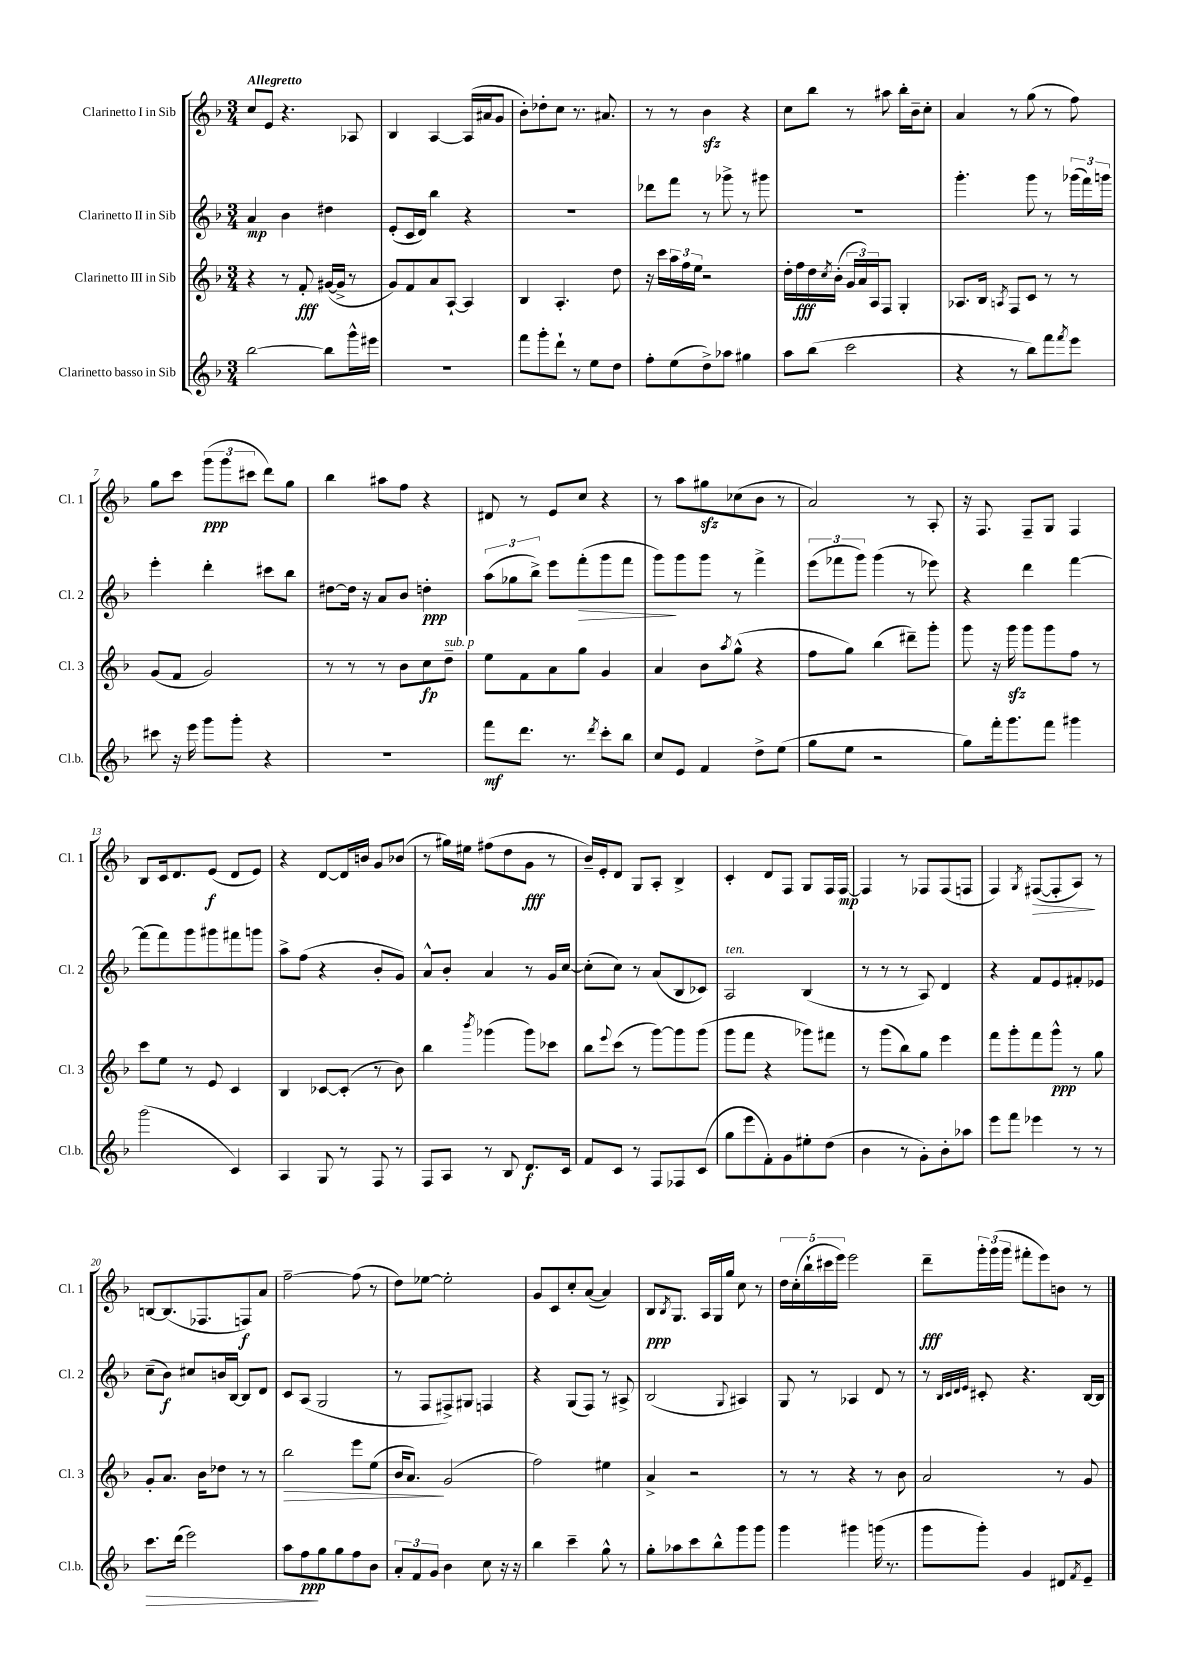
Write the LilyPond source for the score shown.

<<
\new StaffGroup <<
\new Staff = "s0" \with { instrumentName = "Clarinetto I in Sib" shortInstrumentName = "Cl. 1" } {
    \clef treble \key f \major \numericTimeSignature \time 3/4 \tempo "Allegretto"
    c''8 e'8 r4. aes8 |
    bes4 a4~ a16( ais'16 g'8 |
    bes'8-.) des''8-. c''8 r8. ais'8. |
    r8 r8 bes'4\sfz r4 |
    c''8 bes''8 r8 ais''8 bes''16-. bes'16-- c''8-. |
    a'4 r8 g''8( r8 f''8) |
    g''8 c'''8 \tuplet 3/2 { g'''8\ppp( g'''8 cis'''8 } d'''8) g''8 |
    bes''4 ais''8 f''8 r4 |
    dis'8 r8 e'8 c''8 r4 |
    r8 a''8 gis''8\sfz ces''8( bes'8 r8 |
    a'2) r8 a8-. |
    r16 f8. f8-- g8 f4 |
    bes8 c'16 d'8. e'8\f( d'8 e'8) |
    r4 d'8~ d'16 b'16 g'8 bes'8( |
    r8 gis''16) eis''16 fis''8( d''8 g'8\fff r8 |
    bes'16--) e'16-. d'8 g8 a8-. bes4-> |
    c'4-. d'8 f8 g8 f16 f16~\mp |
    f4 r8 fes8 fes8( f8 |
    f4) \acciaccatura { g8 } fis8~\>( fis8-. a8\!) r8 |
    b8~ b8.( fes8. f8\f) a'8 |
    f''2~-- f''8( r8 |
    d''8) ees''8~ ees''2-. |
    g'8 c'8 c''8-. a'8~( a'4) |
    bes8\ppp \acciaccatura { bes8 } g8. a16 g16 g''16 c''8 r8 |
    \tuplet 5/4 { d''16 c''16-.( bes''16-! cis'''16 e'''16) } e'''2 |
    d'''8--\fff \tuplet 3/2 { g'''16-. g'''16( g'''16 } fis'''8-. e'''8) b'8 r8 \bar "|." |
}
\new Staff = "s1" \with { instrumentName = "Clarinetto II in Sib" shortInstrumentName = "Cl. 2" } {
    \clef treble \key f \major \numericTimeSignature \time 3/4
    a'4\mp bes'4 dis''4 |
    e'8-.( c'16 d'16) bes''4 r4 |
    R2. |
    des'''8 f'''8 r8 ges'''8-> r8 gis'''8 |
    R2. |
    g'''4.-. g'''8 r8 \tuplet 3/2 { ges'''16( f'''16) g'''16 } |
    e'''4-. d'''4-. cis'''8 bes''8 |
    dis''8~ dis''16 r16 a'8 bes'8 d''4-.\ppp |
    \tuplet 3/2 { a''8( ges''8 bes''8->) } e'''8 f'''8-.\>( g'''8 f'''8 |
    g'''8\!) g'''8 g'''8 r8 f'''4-> |
    \tuplet 3/2 { e'''8( fes'''8 g'''8) } g'''4( r8 ees'''8) |
    r4 d'''4 f'''4~ |
    f'''8( f'''8) g'''8 gis'''8 fis'''8 g'''8 |
    a''8-> f''8( r4 bes'8-. g'8) |
    a'8-^ bes'8-. a'4 r8 g'16 c''16~ |
    c''8-.( c''8) r8 a'8( bes8 ces'8) |
    a2^\markup { \italic "ten." } bes4( |
    r8 r8 r8 a8) d'4 |
    r4 f'8 e'8 fis'8-. ees'8 |
    c''8--( bes'8\f) cis''8 b'16 bes16~ bes8 d'8 |
    c'8 a8( g2 |
    r8 f8 fis8->) gis8 f4 |
    r4 g8( f8) r8 ais8-> |
    bes2( \appoggiatura { g8 } ais4) |
    g8 r8 aes4 d'8 r8 |
    r8 \grace { bes32 c'32 d'32 e'32 } cis'8-. r4. bes16~ bes16 \bar "|." |
}
\new Staff = "s2" \with { instrumentName = "Clarinetto III in Sib" shortInstrumentName = "Cl. 3" } {
    \clef treble \key f \major \numericTimeSignature \time 3/4
    r4 r8 f'8-.\fff gis'16~( gis'16-> r8 |
    g'8) f'8 a'8 a8~-! a4 |
    bes4 a4.-. d''8 |
    r16 c'''16 \tuplet 3/2 { a''16 f''16 e''16 } r2 |
    d''16-. f''16\fff d''16 \acciaccatura { c''8 } bes'16-.( \tuplet 3/2 { g'16 a'16) a16 } f8 g4-. |
    aes8. bes16 \acciaccatura { a8 } f8 c'8 r8 r8 |
    g'8( f'8 g'2) |
    r8 r8 r8 bes'8 c''8\fp d''8--^\markup { \italic "sub. p" } |
    e''8 f'8 a'8 g''8 g'4 |
    a'4 bes'8 \acciaccatura { a''8 } g''8-^( r4 |
    f''8 g''8) bes''4( dis'''8--) g'''8-. |
    g'''8 r16 g'''16\sfz g'''8 g'''8 f''8 r8 |
    c'''8 e''8 r8 e'8 c'4 |
    bes4 ces'8~ ces'8-.( r8 bes'8) |
    bes''4 \acciaccatura { bes'''8 } ges'''4( ges'''8) ces'''8 |
    bes''8 \appoggiatura { e'''8 } c'''8( r8 g'''8~) g'''8 g'''8( |
    g'''8 f'''8 r4 ges'''8) fis'''8 |
    r8 g'''8( bes''8) g''8 e'''4 |
    f'''8 g'''8-. f'''8 g'''8-^\ppp r8 g''8 |
    g'8-. a'8. bes'16 des''8 r8 r8 |
    bes''2\> e'''8 e''8( |
    bes'16 a'8.\!) g'2( |
    f''2) eis''4 |
    a'4-> r2 |
    r8 r8 r4 r8 bes'8 |
    a'2 r8 g'8 \bar "|." |
}
\new Staff = "s3" \with { instrumentName = "Clarinetto basso in Sib" shortInstrumentName = "Cl.b." } {
    \clef treble \key f \major \numericTimeSignature \time 3/4
    bes''2~ bes''8 g'''16-^ eis'''16 |
    R2. |
    f'''8 g'''8-. d'''8-! r8 e''8 d''8 |
    f''8-. e''8( d''8->) aes''8 gis''4 |
    a''8 bes''8( c'''2 |
    r4 r8 bes''8) f'''8 \acciaccatura { f'''8 } e'''8 |
    cis'''8 r16 e'''16 g'''8 g'''8-. r4 |
    R2. |
    f'''8\mf d'''8. r8. \acciaccatura { d'''8 } c'''8-. bes''8 |
    c''8 e'8 f'4 d''8-> e''8( |
    g''8 e''8 r2 |
    g''8) f'''16-. g'''8. f'''8 gis'''4 |
    g'''2( c'4) |
    a4 g8 r8 f8 r8 |
    f8 a8 r8 bes8 d'8.\f c'16 |
    f'8 c'8 r8 f8 fes8 c'8( |
    g''8 e'''8 f'8-.) g'8 eis''8-. d''8( |
    bes'4 r8 g'8-.) bes'8-. aes''8 |
    e'''8 f'''8 ees'''4 r8 r8 |
    c'''8.\> d'''16( e'''2) |
    a''8 f''8\ppp\! g''8 g''8 f''8 bes'8 |
    \tuplet 3/2 { a'8-. f'8 g'8 } bes'4 c''8 r16 r16 |
    bes''4 c'''4-- g''8-^ r8 |
    g''8-. aes''8 c'''8 bes''8-^ g'''8 g'''8 |
    g'''4 gis'''4 g'''16( r8. |
    g'''8 g'''8-.) g'4 dis'8 \acciaccatura { f'8 } e'8-- \bar "|." |
}
>>
>>
